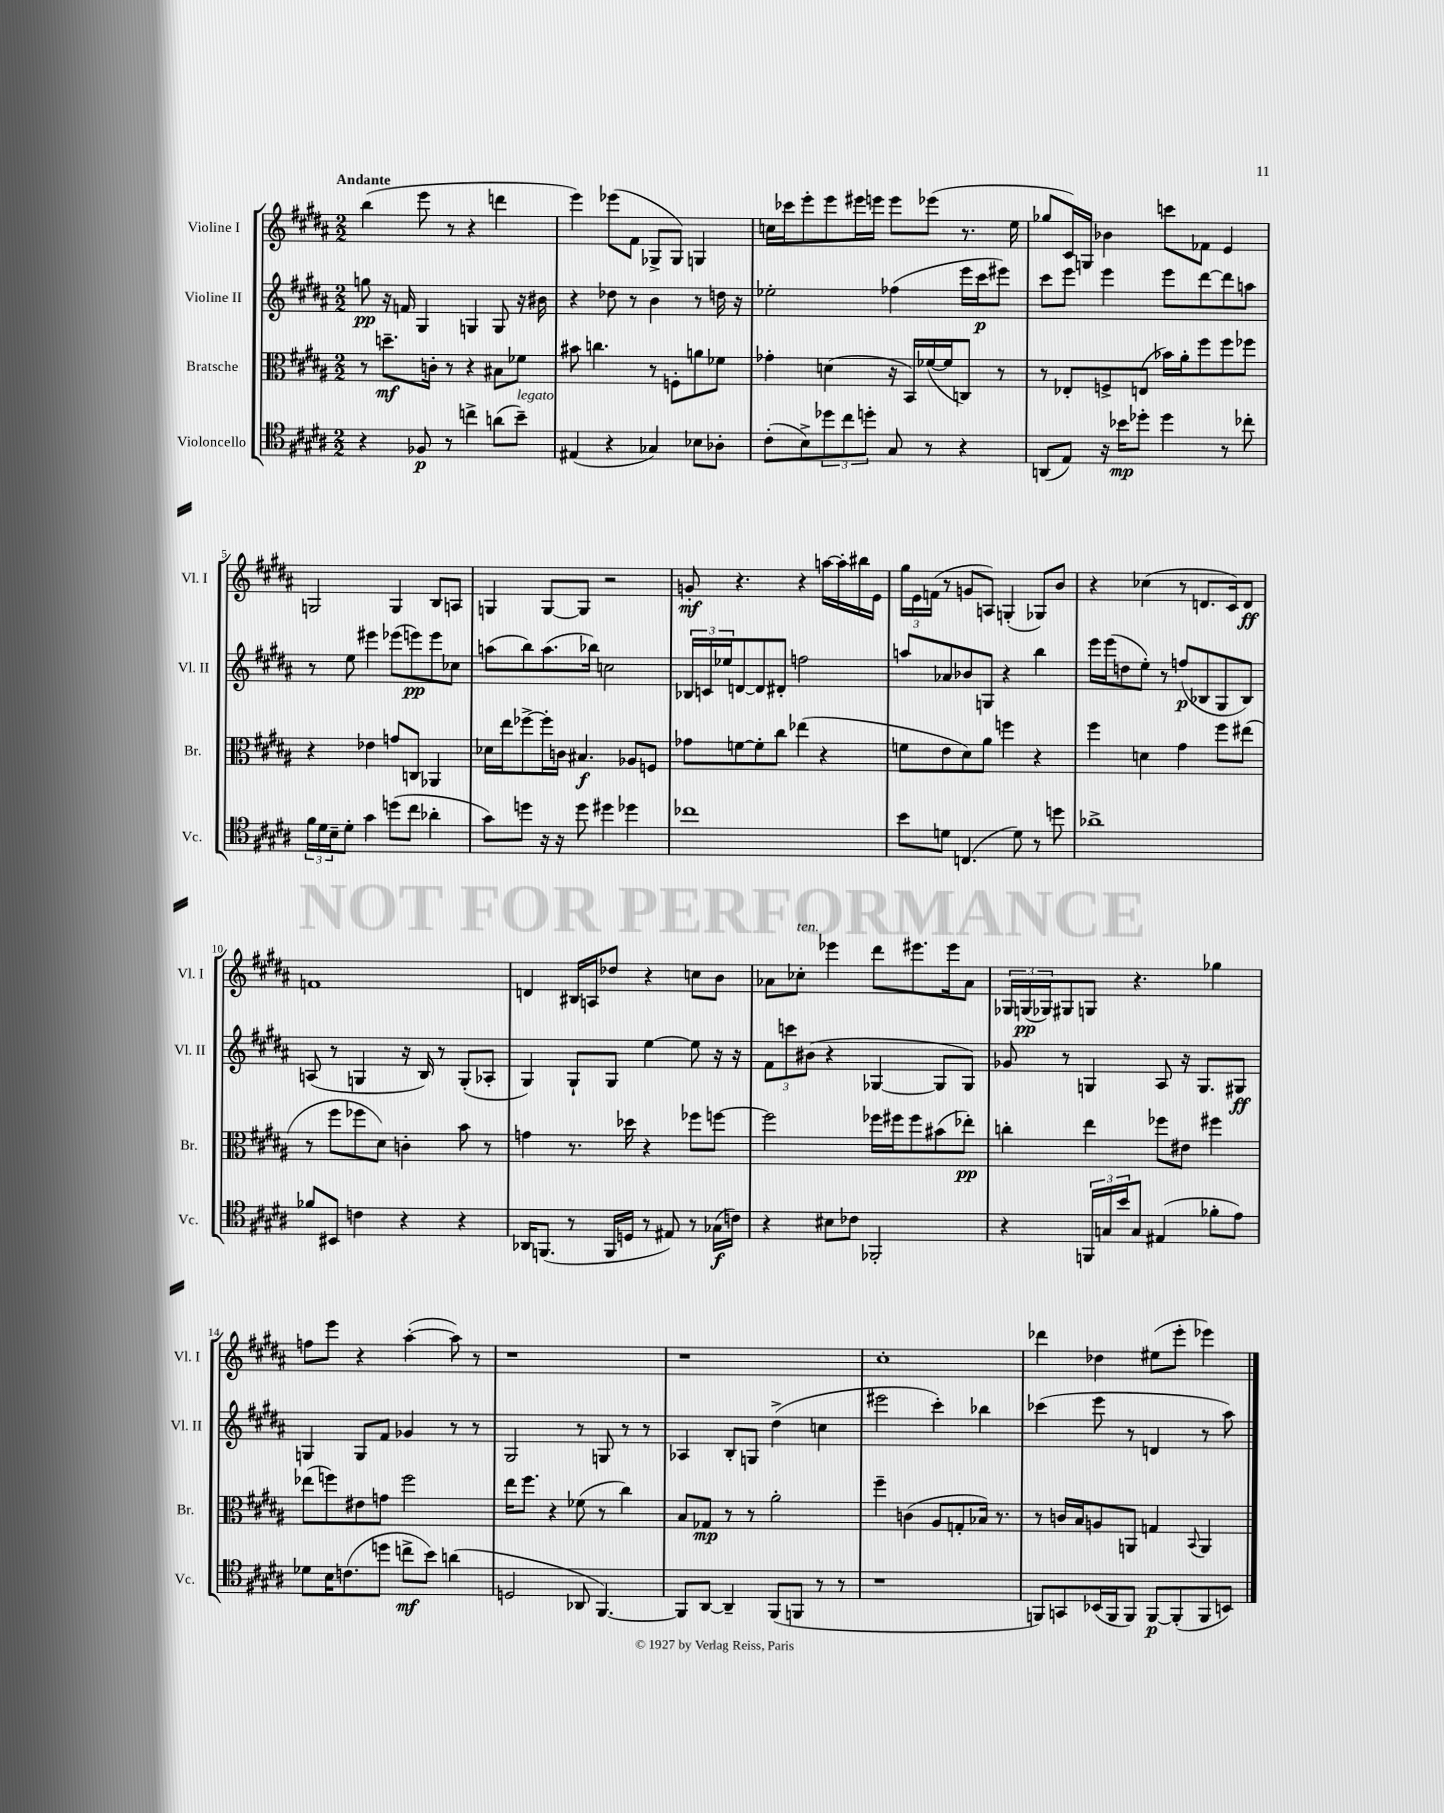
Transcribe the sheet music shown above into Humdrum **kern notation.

**kern	**kern	**kern	**kern
*staff4	*staff3	*staff2	*staff1
*clefC4	*clefC3	*clefG2	*clefG2
*k[f#c#g#d#a#]	*k[f#c#g#d#a#]	*k[f#c#g#d#a#]	*k[f#c#g#d#a#]
*M2/2	*M2/2	*M2/2	*M2/2
4r	8r	8gg\	(4bb\
.	8.dd~\L	16r	.
.	.	16f/	.
8F-/	.	4G#/	8eee\
.	16c'\Jk	.	.
8r	8r	.	8r
4cc^\	4r	4G/	4r
(8a\L	8B#\L	8G/	4ddd\
8b~\J)	8f-\J	16r	.
.	.	16b#\	.
=	=	=	=
(4E#/	8b#\	4r	4eee\)
.	4.cc\	.	.
4r	.	8dd-\	(8eee-\L
.	.	8r	8f#\J
4G-/)	8r	4b\	8G-^/L
.	8F'\L	.	8G-/J)
8B-\L	8a\	8r	4G/
8A-'\J	8f-\J	16dd\	.
.	.	16r	.
=	=	=	=
(8c#'\L	4g-'\	2ee-'\	16cc\LL
.	.	.	16ccc-\J
8B^\)	.	.	8eee'\
12dd-\	(4d\	.	8eee\
12cc#\	.	.	.
.	.	.	16eee#\L
12dd'\J	.	.	.
.	.	.	16eee\JJ
8G#/	16r	(4ff-\	8eee\L
.	16BB/LL)	.	.
8r	([16f-/	.	(8eee-\J
.	16f-/]J	.	.
4r	8C/J)	16eee\LL	8.r
.	.	16ccc#\J	.
.	8r	8eee#\J)	.
.	.	.	16ee\
=	=	=	=
(8AA/L	8r	8ccc#\L	8gg-/L
8E/J)	8E-'/L	8eee\J	16c#/L)
.	.	.	16G/JJ
16r	8F^/	4eee\	4b-\
16b-\LK	.	.	.
8dd-'\J	(8E/J	.	.
4dd-\	16b-\LL)	8eee\L	8ccc\L
.	16a#'\J	.	.
.	8ff#\	[8ddd#\	8f-\J
8r	8ff#\	8ddd#\]	4e/
8cc-'\	8ff-\J	8aa\J	.
=	=	=	=
24f#\LL	4r	8r	2G/
24d#\	.	.	.
24B~\J	.	.	.
8d#'\J	.	8ee\	.
4g#\	4e-\	4eee#\	.
(8dd\L	8g/L	(8eee-\L	4G/
8cc#\J	8C/J	8eee\)	.
4a-'\	4AA-/	8eee\	8B/L
.	.	8cc-\J	8A/J
=	=	=	=
8g#\L)	16d-\LL	(8aa\L	4G/
.	16ee\J	.	.
8dd\J	[8ff-^\	8bb\)	.
16r	16ff-'\]L	(8.aa\	[8G/L
16r	16c\JJ	.	.
8dd\	4.B#/	.	8G/]J
.	.	16bb-\Jk)	.
4dd#\	.	2cc\	2r
4dd-\	8A-/L	.	.
.	8F/J	.	.
=	=	=	=
1cc-	8g-\L	24B-/LL	8g'/
.	.	24c/	.
.	.	24ee-/J	.
.	[8f\	[8d/	4.r
.	8f'\]	8d/]	.
.	8cc#\J	8d#'/J	.
.	(4ee-\	2ff\	4r
.	4r	.	[16aa\LL
.	.	.	16aa'\]
.	.	.	16bb#\
.	.	.	16e\JJ
=	=	=	=
8b\L	8f\L	8aa/L	24gg#\LL
.	.	.	24e\
.	.	.	(24f\JJ
8d\J	8e\	8a-/	8r
(4.C/	8d#\)	8b-/	8g/L
.	8a#\J	8G/J	8A/J)
.	4ff\	4r	(4G'/
8d\)	.	.	.
8r	4r	4bb\	8G-/L)
8dd\	.	.	8b/J
=	=	=	=
1a-^	4ff#\	16eee\LL	4r
.	.	(16eee\J	.
.	.	8dd\	.
.	4d\	8ee'\J)	(4cc-\
.	.	8r	.
.	4g#\	(8ff/L	8r
.	.	8B-/	8.d/L
.	8ff#\L	8G#/	.
.	.	.	16c#/k)
.	(8ee#\J	8B-/J)	8d/J
=	=	=	=
8f-/L	8r	(8A/	1f
8BB#/J	8ff#\L	8r	.
4c\	8ff-\	4G/	.
.	8d#\J)	.	.
4r	4c'\	16r	.
.	.	16B/)	.
.	.	8r	.
4r	8b\	(8G'/L	.
.	8r	8A-'/J	.
=	=	=	=
16AA-/LK	4g\	4G#/)	4d/
(8.FF/J	.	.	.
8r	8.r	8G#`/L	16B#/LL
.	.	.	16A/J
16FF/LL	.	8G#/J	8dd-/J
16D/JJ	16dd-\	.	.
8r	4r	[4ee\	4r
8E#/)	.	.	.
8r	8ff-\L	8ee\]	8cc\L
(16G-\LL	[8ff\J	16r	8b\J
16c\JJ)	.	16r	.
=	=	=	=
4r	2ff\]	12f#\L	8a-\L
.	.	12ccc\	.
.	.	.	8cc-'\J
.	.	(12b#\J	.
8B#\L	.	4r	4eee-\
8c-\J	.	.	.
2FF-'/	16ff-\LL	[4G-/	8ddd#\L
.	16ff#\J	.	.
.	8ff#\	.	8.eee#\
.	(8b#\	8G-/]L	.
.	.	.	16eee#\k
.	8ee-'\J)	8G-/J)	8a-\J
=	=	=	=
4r	4cc'\	8g-/	24G-/LL
.	.	.	(24G/
.	.	.	24G-/J)
.	.	8r	8G#/
24FF/LL	4ee\	4G/	8G/J
24G/	.	.	.
24b/J	.	.	.
8G/J	.	.	4.r
(4E#/	8ff-\L	8A#/	.
.	8e#\J	16r	.
.	.	8.G/L	.
8f-'\L	4ff#\	.	4gg-\
8e\J)	.	8G#/J	.
=	=	=	=
8d-\L	(8ee-\L	4G/	8ff\L
16B\K	8ff\)	.	8eee\J
(8.c\	.	.	.
.	8e#\	8G/L	4r
8dd\J	8g\J	8f#/J	.
8cc^\L	2ff\	4g-/	([4aa#'\
8b\J)	.	.	.
(4a\	.	8r	8aa#\])
.	.	8r	8r
=	=	=	=
2D/	16ee\LK	2G#/	1r
.	8.ff#\J	.	.
.	4r	.	.
8AA-/	(8f-\	8r	.
[4.FF#/)	8r	8G/	.
.	4cc#\)	8r	.
.	.	8r	.
=	=	=	=
8FF#/]L	8B/L	4A-/	1r
[8AA#/J	8G-/J	.	.
4AA#~/]	8r	8B'/L	.
.	8r	8G/J	.
(8FF#/L	2a#'\	(4dd#^\	.
8FF/J	.	.	.
8r	.	4cc\	.
8r	.	.	.
=	=	=	=
1r	4ff#~\	2eee#\	1cc#'
.	(4c\	.	.
.	8A#/L	4ccc#'\)	.
.	8G'/	.	.
.	16B-/Jk)	4bb-\	.
.	8.r	.	.
=	=	=	=
8FF/L)	8r	(4ccc-\	4ddd-\
8GG/	16c/LL	.	.
.	16B/J	.	.
(16BB-/L	8A/	8eee\	4dd-\
16FF/J	.	.	.
8FF/J)	8AA/J	8r	.
[8FF/L	4G/	4d/	(8ee#\L
(8FF'/]	.	.	8eee'\J
.	8qqBB/	.	.
8FF/	4AA/	8r	4eee-\)
8BB/J)	.	8aa#\)	.
==	==	==	==
*-	*-	*-	*-
